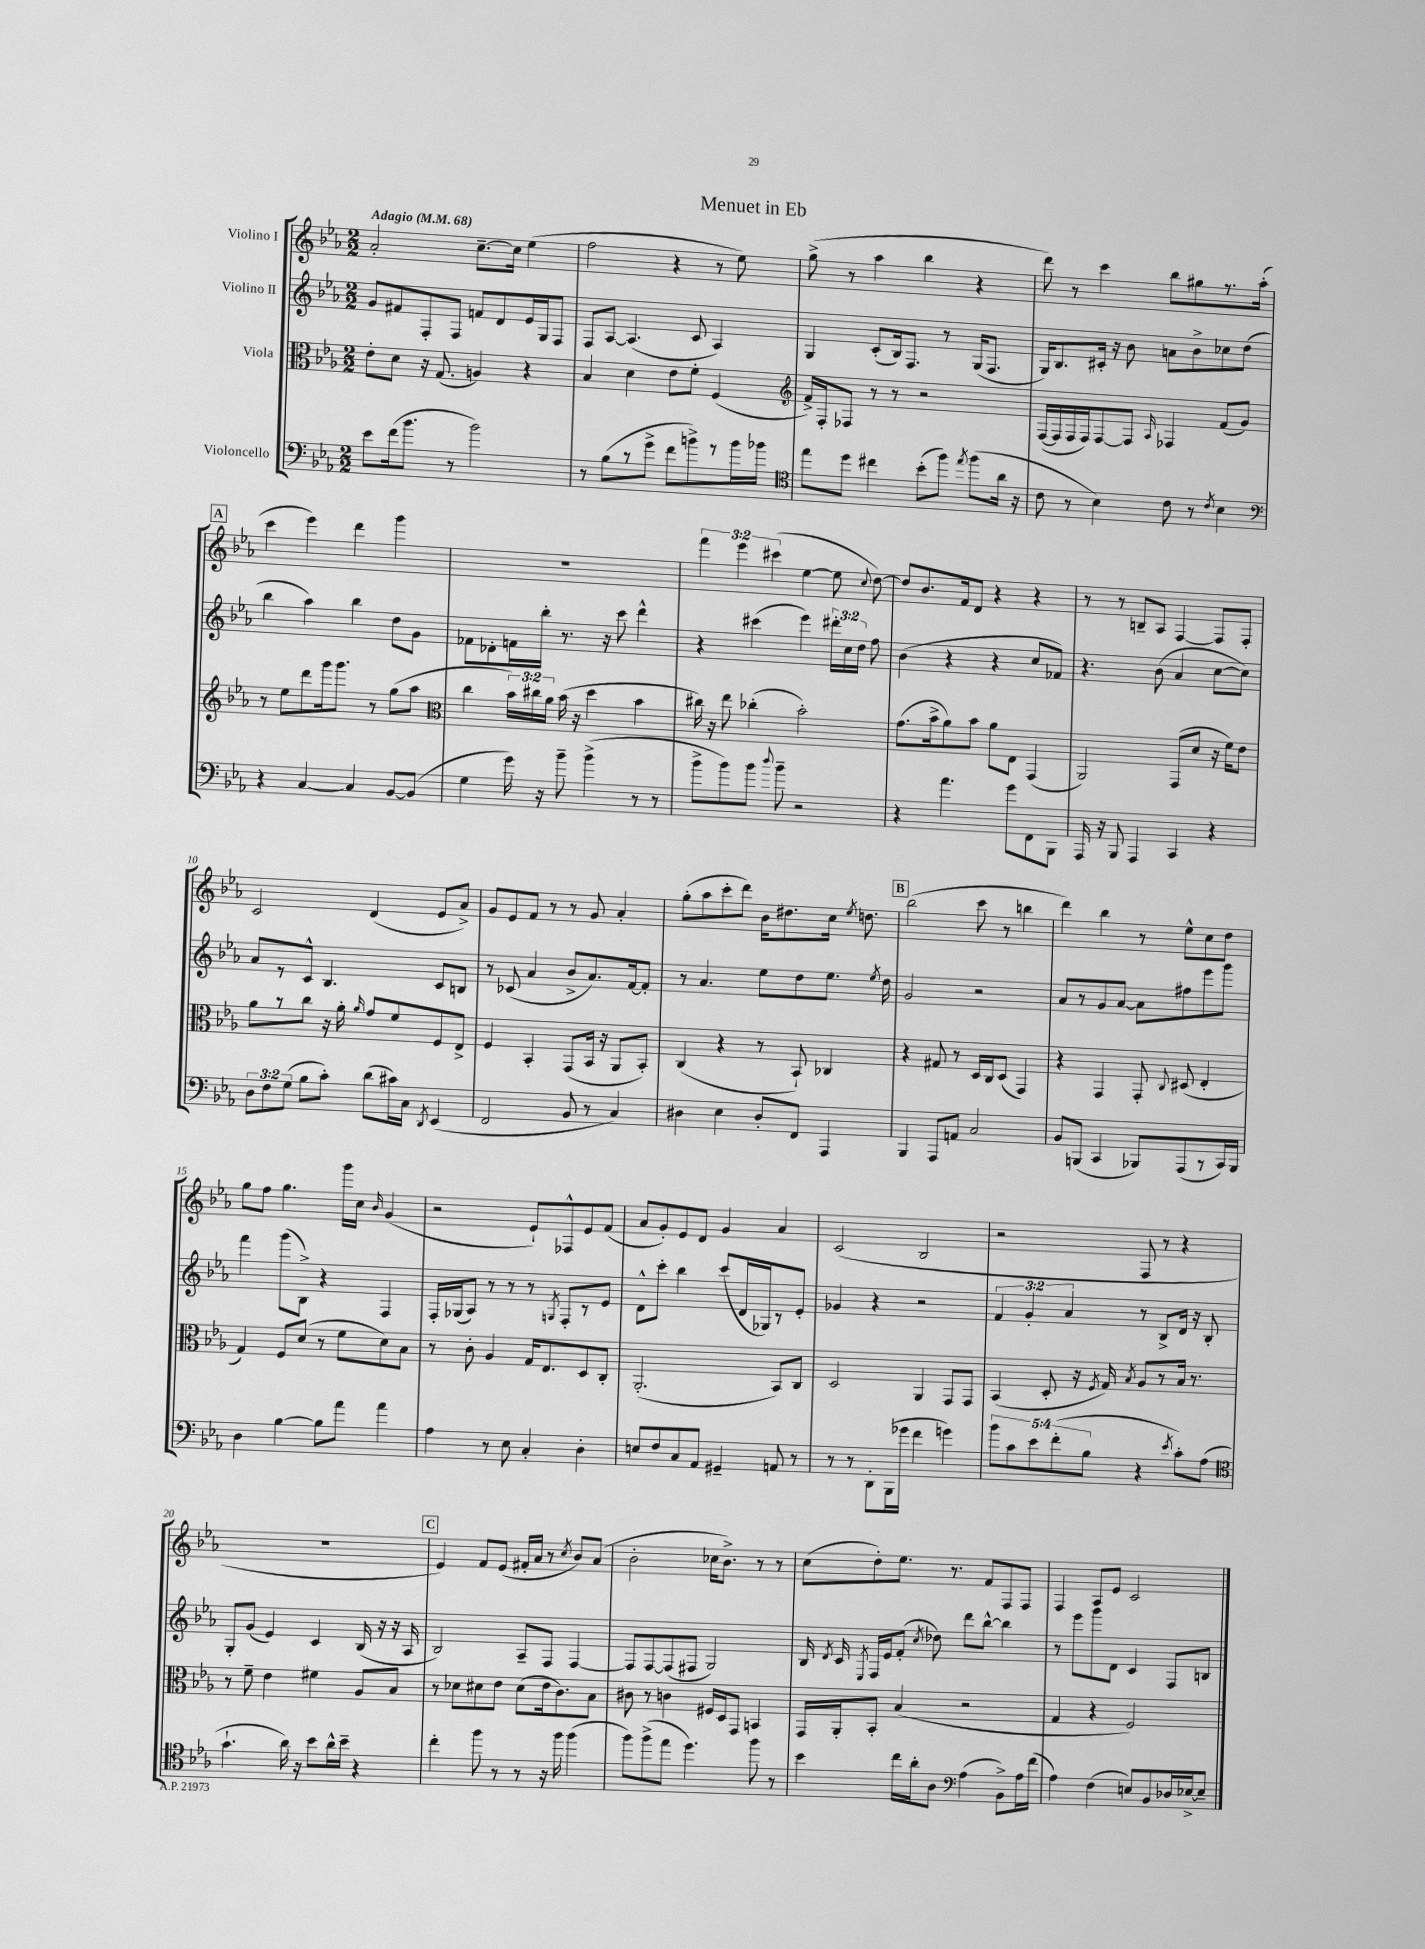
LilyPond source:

\header { title = "Menuet in Eb" }
<<
\new StaffGroup <<
\new Staff = "s0" \with { instrumentName = "Violino I" } {
    \clef treble \key ees \major \numericTimeSignature \time 2/2 \override Staff.TupletNumber.text = #tuplet-number::calc-fraction-text \tempo "Adagio" 4 = 68
    \autoBeamOff aes'2-. c''8.[~-- c''16] ees''4( |
    f''2 r4 r8 ees''8) |
    g''8->( r8 aes''4 bes''4 r4 |
    d'''8) r8 c'''4 bes''8[ gis''8 r8. aes''16]-.( |
    \mark \markup { \box "A" } c'''4 ees'''4) d'''4 g'''4 |
    R1 |
    \tuplet 3/2 { f'''4 ees'''4 cis'''4( } ees''4~ ees''8 \appoggiatura { c''8 } d''8~) |
    d''8[ bes'8. f'16 d'8] r4 r4 |
    r8 r8 b8[-- aes8] f4~ f8[ f8]-. |
    c'2 d'4( ees'8[ aes'8]->) |
    g'8[ ees'8 f'8] r8 r8 g'8 aes'4-. |
    g''8[-.( aes''8 c'''8-. d'''8]) bes'16[ dis''8. c''16] \acciaccatura { ees''8 } d''8. |
    \mark \markup { \box "B" } bes''2( c'''8 r8 b''4 |
    d'''4) bes''4 r8 ees''8[-^ c''8 d''8] |
    g''8[ f''8] g''4. g'''16[ c''16] \grace { bes'16 } g'4( |
    r2 ees'8[-!) fes8-^ ees'8 f'8]( |
    aes'8[ g'8-.) ees'8 d'8] g'4 aes'4 |
    c'2( bes2 |
    r2 f8 r8 r4 |
    R1 |
    \mark \markup { \box "C" } ees'4) f'8[ ees'8]( fis'16[-. aes'16] r8 \acciaccatura { c''8 } bes'8[) aes'8]( |
    bes'2-. ces''16[ bes'8.]->) r8 r8 |
    c''8[( d''8-.) ees''8.] r8. f'8[ f8 f8] |
    f4 aes8[ ees'8] c'2 \bar "|." |
}
\new Staff = "s1" \with { instrumentName = "Violino II" } {
    \clef treble \key ees \major \numericTimeSignature \time 2/2 \override Staff.TupletNumber.text = #tuplet-number::calc-fraction-text
    \autoBeamOff g'8[ fis'8 f8-. f8] f'8[ d'8 ees'16 g16 f8] |
    f8[ aes8]~ aes4.( c'8 aes4) |
    g4 c'8[-.( bes16) f8.] r8 g16[( f8.] |
    g16[) bes8. cis'16]-. r16 bes'8 a'8[ bes'8-> ces''8 d''8]( |
    \mark \markup { \box "A" } bes''4 aes''4) bes''4 d''8[ g'8] |
    fes'8[ des'8-. f'16 bes''16]-. r8. r16 c'''8 d'''4-^ |
    r4 cis'''4( ees'''4) \tuplet 3/2 { dis'''16[-. c''16 d''16] } f''8 |
    bes'4( r4 r4 c''8[ fes'8]) |
    r4. bes'8( aes'4 c''8[~ c''8]) |
    aes'8[ r8 c'8]-^ bes4. c'8[ b8] |
    r8 ces'8( aes'4 bes'8[-> aes'8.) f'16~ f'8]-. |
    r8 aes'4. ees''8[ d''8 ees''8.] \acciaccatura { ees''8 } d''16 |
    \mark \markup { \box "B" } g'2 r2 |
    aes'8[ r8 g'8 aes'8]~ aes'8[ fis''8 ees'''8 g'''8] |
    f'''4 g'''8[( bes8]->) r4 f4 |
    f16[-. ges16( aes8]) r8 r8 r8 \acciaccatura { g8 } f8[-. r8 ees'8] |
    d'8[-^ c'''8]-. bes''4 c'''8[( d'16 ges16) r8 ees'8]-. |
    ges'4 r4 r2 |
    \tuplet 3/2 { f'4 g'4-. aes'4 } r8 bes8[-> d'16] r16 bes8-. |
    g8[-. g'8]( ees'4) c'4 bes16( r16 r16 aes16 |
    \mark \markup { \box "C" } bes2) aes8[-- f8] f4~ |
    f8[ f8~ f8( fis8] g2) |
    bes16 \acciaccatura { d'8 } c'16 \acciaccatura { ees8 } f16[ ees'16 f'8]-.( \acciaccatura { c''8 } des''8) d'''8[ bes''8]~-^ bes''4 |
    r8 ees'''8[ g'''8 d'8] c'4 f8[ b8] \bar "|." |
}
\new Staff = "s2" \with { instrumentName = "Viola" } {
    \clef alto \key ees \major \numericTimeSignature \time 2/2 \override Staff.TupletNumber.text = #tuplet-number::calc-fraction-text
    \autoBeamOff ees'8[-. d'8] r16 g8.( a4) r4 |
    bes4 d'4 ees'8[ f'8]-. f4( |
    \clef treble f'16[->) f16-. fes8] r8 r8 r2 |
    f16[~( f16 f16 f16) f8~ f8] \grace { aes16 } fes4 f'8[( g'8]) |
    \mark \markup { \box "A" } r8 ees''8[ d'''8 g'''16 g'''8.] r8 g''8[( aes''8] |
    \clef alto c''4 \tuplet 3/2 { bes'16[) cis''16 aes'16] } bes'16( r16 d''4 bes'4 |
    cis''16) r16 ees''8 ces''4-.( bes'2-.) |
    g'8.[( bes'16-> aes'8) bes'8] aes'8[ ees8] g,4( |
    aes,2) g,8[( d'8] r16 f'16[) ees'8] |
    aes'8[ r8 c''8] r16 aes'16-. \grace { aes'16 } g'8[ f'8 f8 ees8]-> |
    f4 bes,4-. g,8[( bes,16] r16 aes,8[ bes,8]-.) |
    c4( r4 r8 bes,8-!) ces4 |
    \mark \markup { \box "B" } r4 gis8 r8 d16[ c16 d8]( g,4) |
    r4 g,4 g,8-. \appoggiatura { c8 } dis8( ees4-. |
    g4) f8[ d'8]( r8 f'8[ d'8) bes8] |
    r8 c'8-. aes4 g16[ ees8. d8 c8]-. |
    aes,2.-.( bes,8[) c8] |
    d2 aes,4 g,8[ g,8] |
    bes,4( d8-. r16 \acciaccatura { f8 } g16) \acciaccatura { bes8 } aes8[ r8 bes16] r8. |
    r8 f'8-- ees'4 fis'4 aes8[ bes8] |
    \mark \markup { \box "C" } r8 des'8[ dis'8 ees'8] dis'8[( ees'16 c'8.) bes8] |
    cis'8 r8 c'4 fis16[ d16 g,8] b,4 |
    g,16[ aes,16-. bes,8]-. bes4( r2 |
    g4 r4 f2) \bar "|." |
}
\new Staff = "s3" \with { instrumentName = "Violoncello" } {
    \clef bass \key ees \major \numericTimeSignature \time 2/2 \override Staff.TupletNumber.text = #tuplet-number::calc-fraction-text
    \autoBeamOff ees'8[ f'16( bes'8.] r8 bes'2) |
    r8 bes8[( r8 g'8]-> f'8[ b'8->) r8 b'16 bes'16] |
    \clef tenor ees''8[ d''8] cis''4 bes'8[-.( f''8]) \acciaccatura { ees''8 } f''8[( aes'16] r16 |
    c'8 r8 bes4) c'8 r8 \acciaccatura { c'8 } bes4 |
    \mark \markup { \box "A" } \clef bass r4 c4~ c4 bes,8[~ bes,8]( |
    g4 g'16) r16 bes'8-- bes'4->( r8 r8 |
    bes'8[-> bes'8) bes'8] \appoggiatura { d''8 } bes'8-- r2 |
    r4 aes'4. g'8[ f,8 bes,,8] |
    aes,,16 r16 bes,,8 aes,,4 c,4 r4 |
    \tuplet 3/2 { d8[ f8 g8]( } bes8[ c'8]-.) d'8[( cis'16) c16] \acciaccatura { d,8 } ees,4( |
    f,2 bes,8 r8 c4) |
    dis4 ees4 dis8[-. f,8] aes,,4 |
    \mark \markup { \box "B" } bes,,4 aes,,8[ a,8] c2 |
    bes,8[ b,,8]( c,4 bes,,8[) aes,,8( r8 c,16) bes,,16] |
    d4 bes4~ bes8[ aes'8] aes'4 |
    aes4 r8 ees8 c4-. d4-. |
    e8[ f8 c8 aes,8] gis,4-- a,8 r8 |
    r8 r8 d,8[-. bes,,16( ges'16] f'4 g'4) |
    \tuplet 5/4 { bes'8[ c'8 ees'8 f'8-.( bes8] } r4 \acciaccatura { ees'8 } c'8[-.) aes8]( |
    \clef tenor g'4.-! aes'16) r16 bes'8[ aes'16-^ bes'16]-- r4 |
    \mark \markup { \box "C" } c''4-. f''8 r8 r8 r16 f''16 f''4( |
    f''8[) f''8->( ees''8] d''4.) f''8 r8 |
    bes'4 c''16[ aes'16-. aes8] \clef bass aes4( bes,8[->) aes16 f'16]( |
    aes4) f4( e8[) bes,8 des16 ees16~-> ees8]-- \bar "|." |
}
>>
>>
